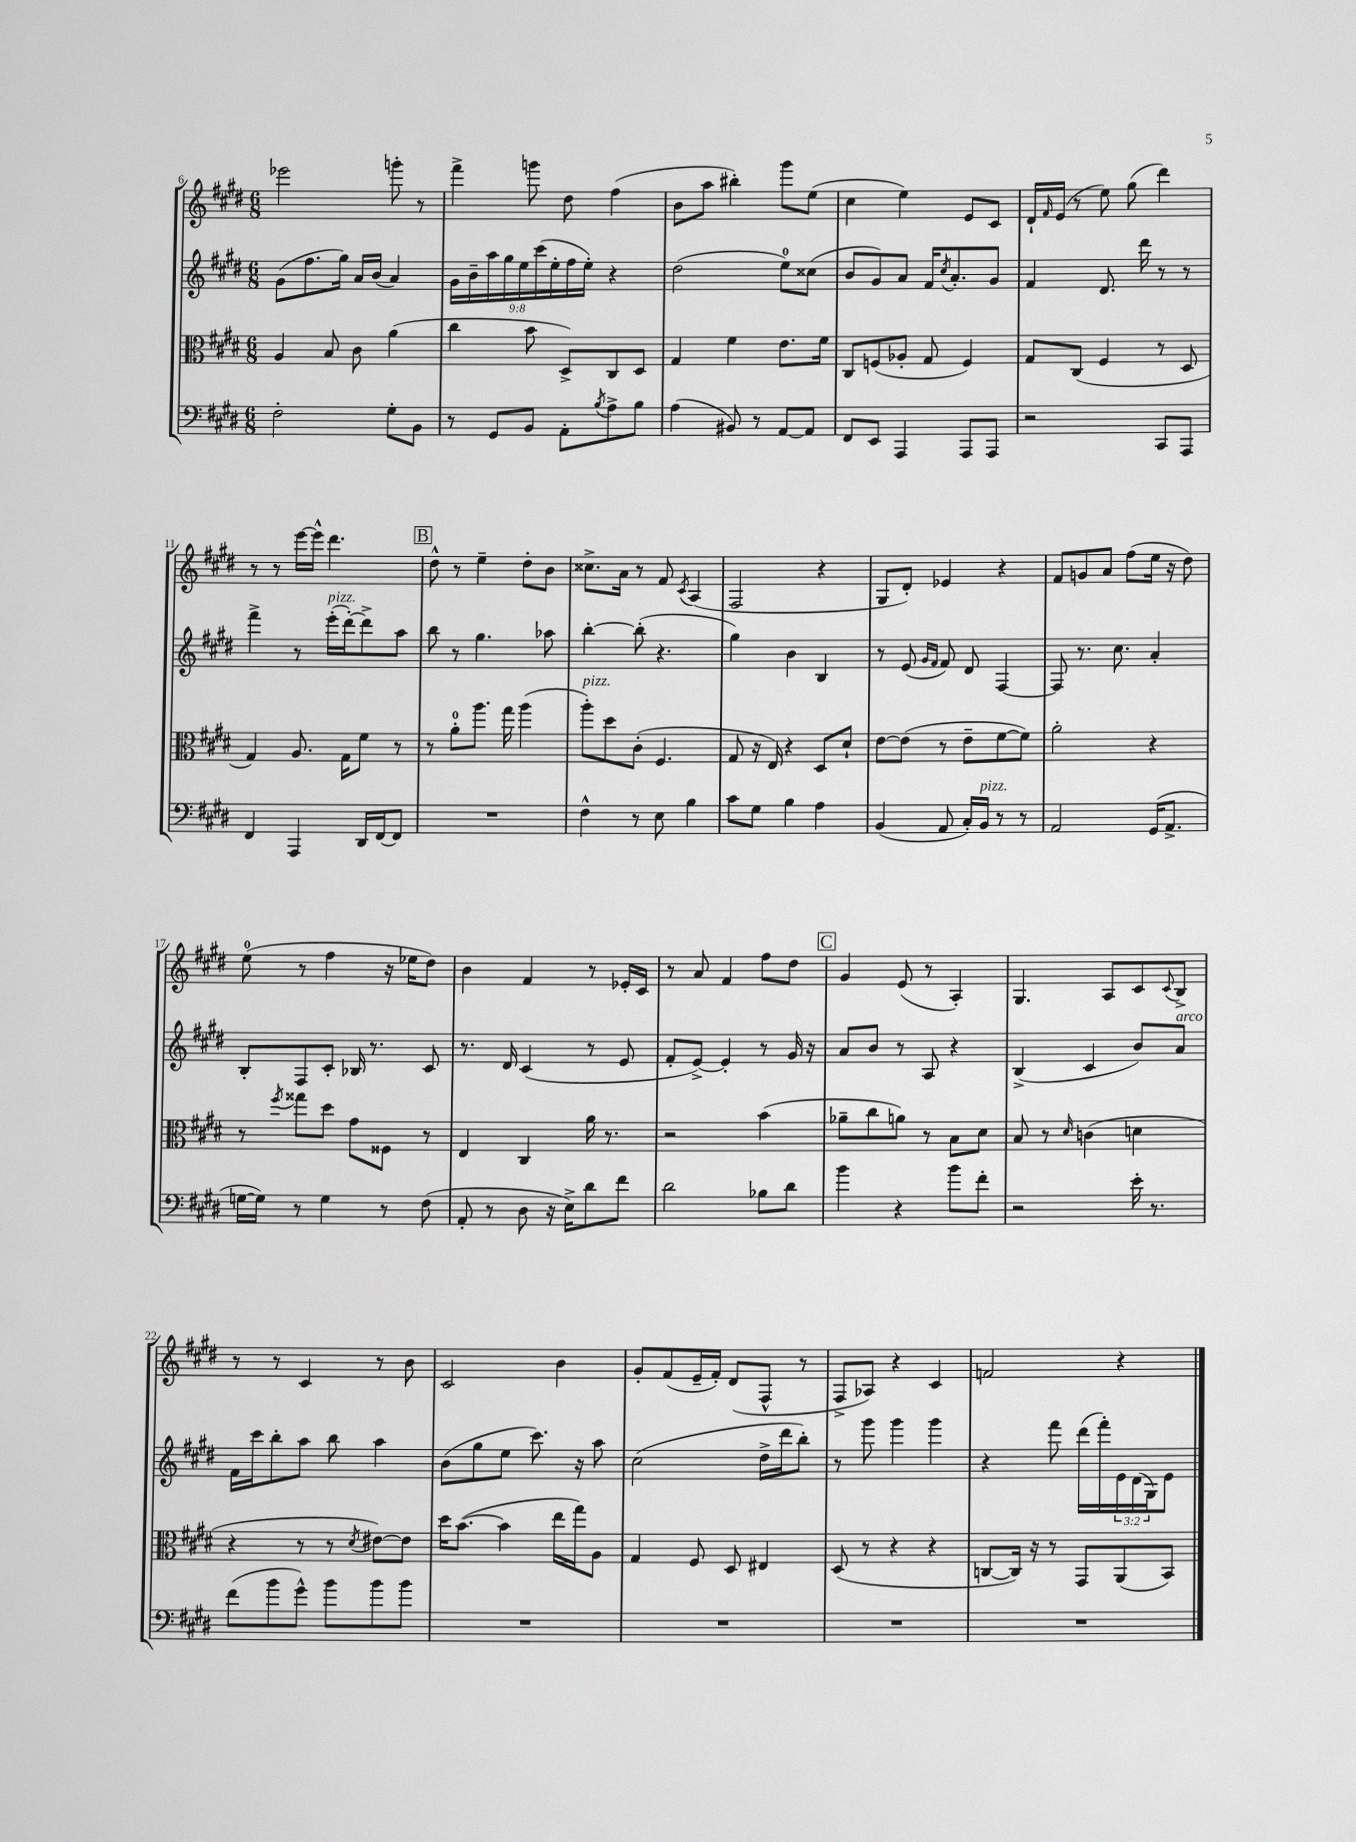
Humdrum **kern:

**kern	**kern	**kern	**kern
*part4	*part3	*part2	*part1
*staff4	*staff3	*staff2	*staff1
*clefF4	*clefC3	*clefG2	*clefG2
*k[f#c#g#d#]	*k[f#c#g#d#]	*k[f#c#g#d#]	*k[f#c#g#d#]
*M6/8	*M6/8	*M6/8	*M6/8
=6	=6	=6	=6
2F#'\	4A/	(8g#\L	2eee-X\
.	.	8.ff#\	.
.	8B/	.	.
.	.	16gg#\Jk)	.
.	8c#\	16a/LL	.
.	.	(16b/JJ	.
8G#'\L	(4a\	4a/)	8gggn'\
8BB\J	.	.	8r
=7	=7	=7	=7
8r	4cc#\	18g#\LL	4fff#^\
.	.	18b~\	.
.	.	18aa\	.
8GG#/L	.	.	.
.	.	18gg#\	.
.	.	18ee\	.
8BB/J	8b\	.	8gggn\
.	.	(18ccc#\	.
.	.	18ee'\	.
8AA'\L	8D#^/L)	.	8dd#\
.	.	18ff#\	.
.	.	18ee'\JJ)	.
8qB/	.	.	.
8A^\	8C#/	4r	(4ff#\
8B\J	8D#/J	.	.
=8	=8	=8	=8
(4A\	4G#/	(2dd#\	8b\L
.	.	.	8aa\J
8BB#X/)	4f#\	.	4bb#X'\)
8r	.	.	.
[8AA/L	8.e\L	8ee\L)	8ggg#\L
8AA/J]	.	(8cc##X\J	(8ee\J
.	16f#\Jk	.	.
=9	=9	=9	=9
8FF#/L	8C#/L	8b/L	4cc#\
8EE/J	(8Fn/	8g#/)	.
4AAA/	8A-X'/J	8a/J	4ee\)
.	8G#/	16f#/KL	.
.	.	8qcc#/	.
.	.	8.a'/	.
8AAA/L	4F/)	.	8e/L
8AAA/J	.	8g#/J	8c#/J
=10	=10	=10	=10
2r	8G#/L	4f#/	16d#`/LL
.	.	.	16qqf#/
.	.	.	(16e/JJ
.	(8C#/J	.	8r
.	4F#/	8.d#/	8ee\)
.	.	.	(8gg#\
.	.	16ddd#\	.
8CC#/L	8r	8r	4ddd#\)
8AAA/J	8D#/	8r	.
!!LO:LB:g=z
=11	=11	=11	=11
4FF#/	4G#/)	4fff#^\	8r
.	.	.	8r
4AAA/	8.A/	8r	[16eee\LL
.	.	.	16eee^^\JJ]
!	!	!LO:TX:a:i:t=pizz.	!
.	.	(16eee'\LL	4.ddd#\
.	16G#\KL	[16ddd#'\J)	.
16DD#/LL	8f#\J	8ddd#^\]	.
[16FF#/J	.	.	.
8FF#/J]	8r	8aa\J	.
!!LO:REH:place=s1:t=B
=12	=12	=12	=12
2.r	8r	8bb\	8dd#^^\
.	8a'\L	8r	8r
.	8.aa\J	4.gg#\	4ee~\
.	16gg#\	.	.
.	(4aa\	.	8dd#'\L
.	.	8aa-X\	8b\J
=13	=13	=13	=13
!	!LO:TX:a:i:t=pizz.	!	!
4F#^^\	8aa'\L)	[4bb'\	8.cc##X^\L
.	8dd#\	.	.
.	.	.	16a\Jk
8r	(8c#'\J	(8bb'\]	8r
8E\	4.F#/	4.r	8f#/
.	.	.	8qc#/
4B\	.	.	(4A/
=14	=14	=14	=14
8c#\L	8G#/	4gg#\)	2F#/
8G#\J	16r	.	.
.	16E/)	.	.
4B\	4r	4b\	.
4A\	8D#/L	4B/	4r
.	8d#`/J	.	.
=15	=15	=15	=15
(4BB/	[8e\L	8r	8G#/L
.	(8e\J]	(8e/	8d#'/J)
.	.	16qqg#/LL	.
.	.	16qqf#/JJ	.
8AA/	8r	8f#/)	4e-X/
16C#'/LL)	8e~\L	8d#/	.
!LO:TX:a:i:t=pizz.	!	!	!
16BB/JJ	.	.	.
8r	[8f#\	[4F#/	4r
8r	8f#\J])	.	.
=16	=16	=16	=16
2AA/	2a'\	8F#/]	8f#/L
.	.	8.r	8gn/
.	.	.	8a/J
.	.	8.cc#\	.
.	.	.	(8ff#\L
(16GG#/KL	4r	4a'/	16ee\Jk
8.AA^/J	.	.	16r
.	.	.	8dd#\)
!!LO:LB:g=z
=17	=17	=17	=17
[16Gn\LL	8r	8B'/L	(8ee\
16G\JJ])	.	.	.
.	8qff#/	.	.
8r	8gg##X\L	8F#/	8r
4G\	8dd#\J	8c#'/J	4ff#\
.	8g#\L	16B-X/	.
.	.	8.r	.
8r	8F##X\J	.	16r
.	.	.	16ee-X\KL
(8F#\	8r	8c#/	8dd#\J)
=18	=18	=18	=18
8AA'/	4E/	8.r	4b\
8r	.	.	.
.	.	16d#/	.
8D#\	4C#/	(4c#/	4f#/
16r	.	.	.
16E^\KL)	.	.	.
8d#\	16a\	8r	8r
.	8.r	.	.
8f#\J	.	8e/	16e-X'/LL
.	.	.	16c#/JJ
=19	=19	=19	=19
2d#\	2r	8f#'/L	8r
.	.	[8e^/J)	8a/
.	.	4e'/]	4f#/
8B-X\L	(4b\	8r	8ff#\L
8d#\J	.	16g#/	8dd#\J
.	.	16r	.
!!LO:REH:place=s1:t=C
=20	=20	=20	=20
4b\	8a-X~\L	8a/L	4g#/
.	8cc#\	8b/J	.
4r	8an\J)	8r	(8e/
.	8r	8A/	8r
8b\L	8B\L	4r	4A'/)
8f#'\J	8d#\J	.	.
=21	=21	=21	=21
2r	8B/	(4B^/	4.G#/
.	8r	.	.
.	16qqd#/	.	.
.	(4cn\	4c#/	.
.	.	.	8A/L
16e'\	4dn\	8b/L)	8c#/
8.r	.	.	.
.	.	.	8qqc#/
!	!	!LO:TX:a:i:t=arco	!
.	.	8a/J	8B^/J
!!LO:LB:g=z
=22	=22	=22	=22
(8f#\L	4r	16f#\LL	8r
.	.	16ccc#\J	.
8b\	.	8bb'\	8r
8g#^^\J)	8r	8aa\J	4c#/
8b\L	8r	8bb\	.
.	8qd#/	.	.
8b\	[8e#X\L)	4aa\	8r
8b\J	8e#\J]	.	8b\
=23	=23	=23	=23
2.r	16dd#\KL	(8b\L	2c#/
.	([8.b\J	.	.
.	.	8gg#\	.
.	4b\]	8ee\J	.
.	.	8.ccc#\)	.
.	16ee\LL	.	4b\
.	16gg#\J)	16r	.
.	8A\J	8aa\	.
=24	=24	=24	=24
2.r	4G#/	(2cc#\	8g#'/L
.	.	.	(8f#/
.	8F#/	.	16e~/L
.	.	.	16f#'/JJ)
.	8D#/	.	(8d#/L
.	4E#X/	16dd#^\LL	8F#^^/J
.	.	16ddd#\J	.
.	.	8bb'\J)	8r
=25	=25	=25	=25
2.r	(8D#/	8r	8F#^/L
.	8r	8ggg#\	8A-X/J)
.	4r	4ggg#\	4r
.	4r	4ggg#\	4c#/
=26	=26	=26	=26
2.r	[8Cn/L	4r	2fn/
.	16C/Jk])	.	.
.	16r	.	.
.	8r	8fff#\	.
.	8GG#/L	(16ddd#\LL	.
.	.	16fff#'\)	.
.	(8AA/	24e\	4r
.	.	(24d#\	.
.	.	24G#\J)	.
.	8BB/J)	8e\J	.
==	==	==	==
*-	*-	*-	*-
